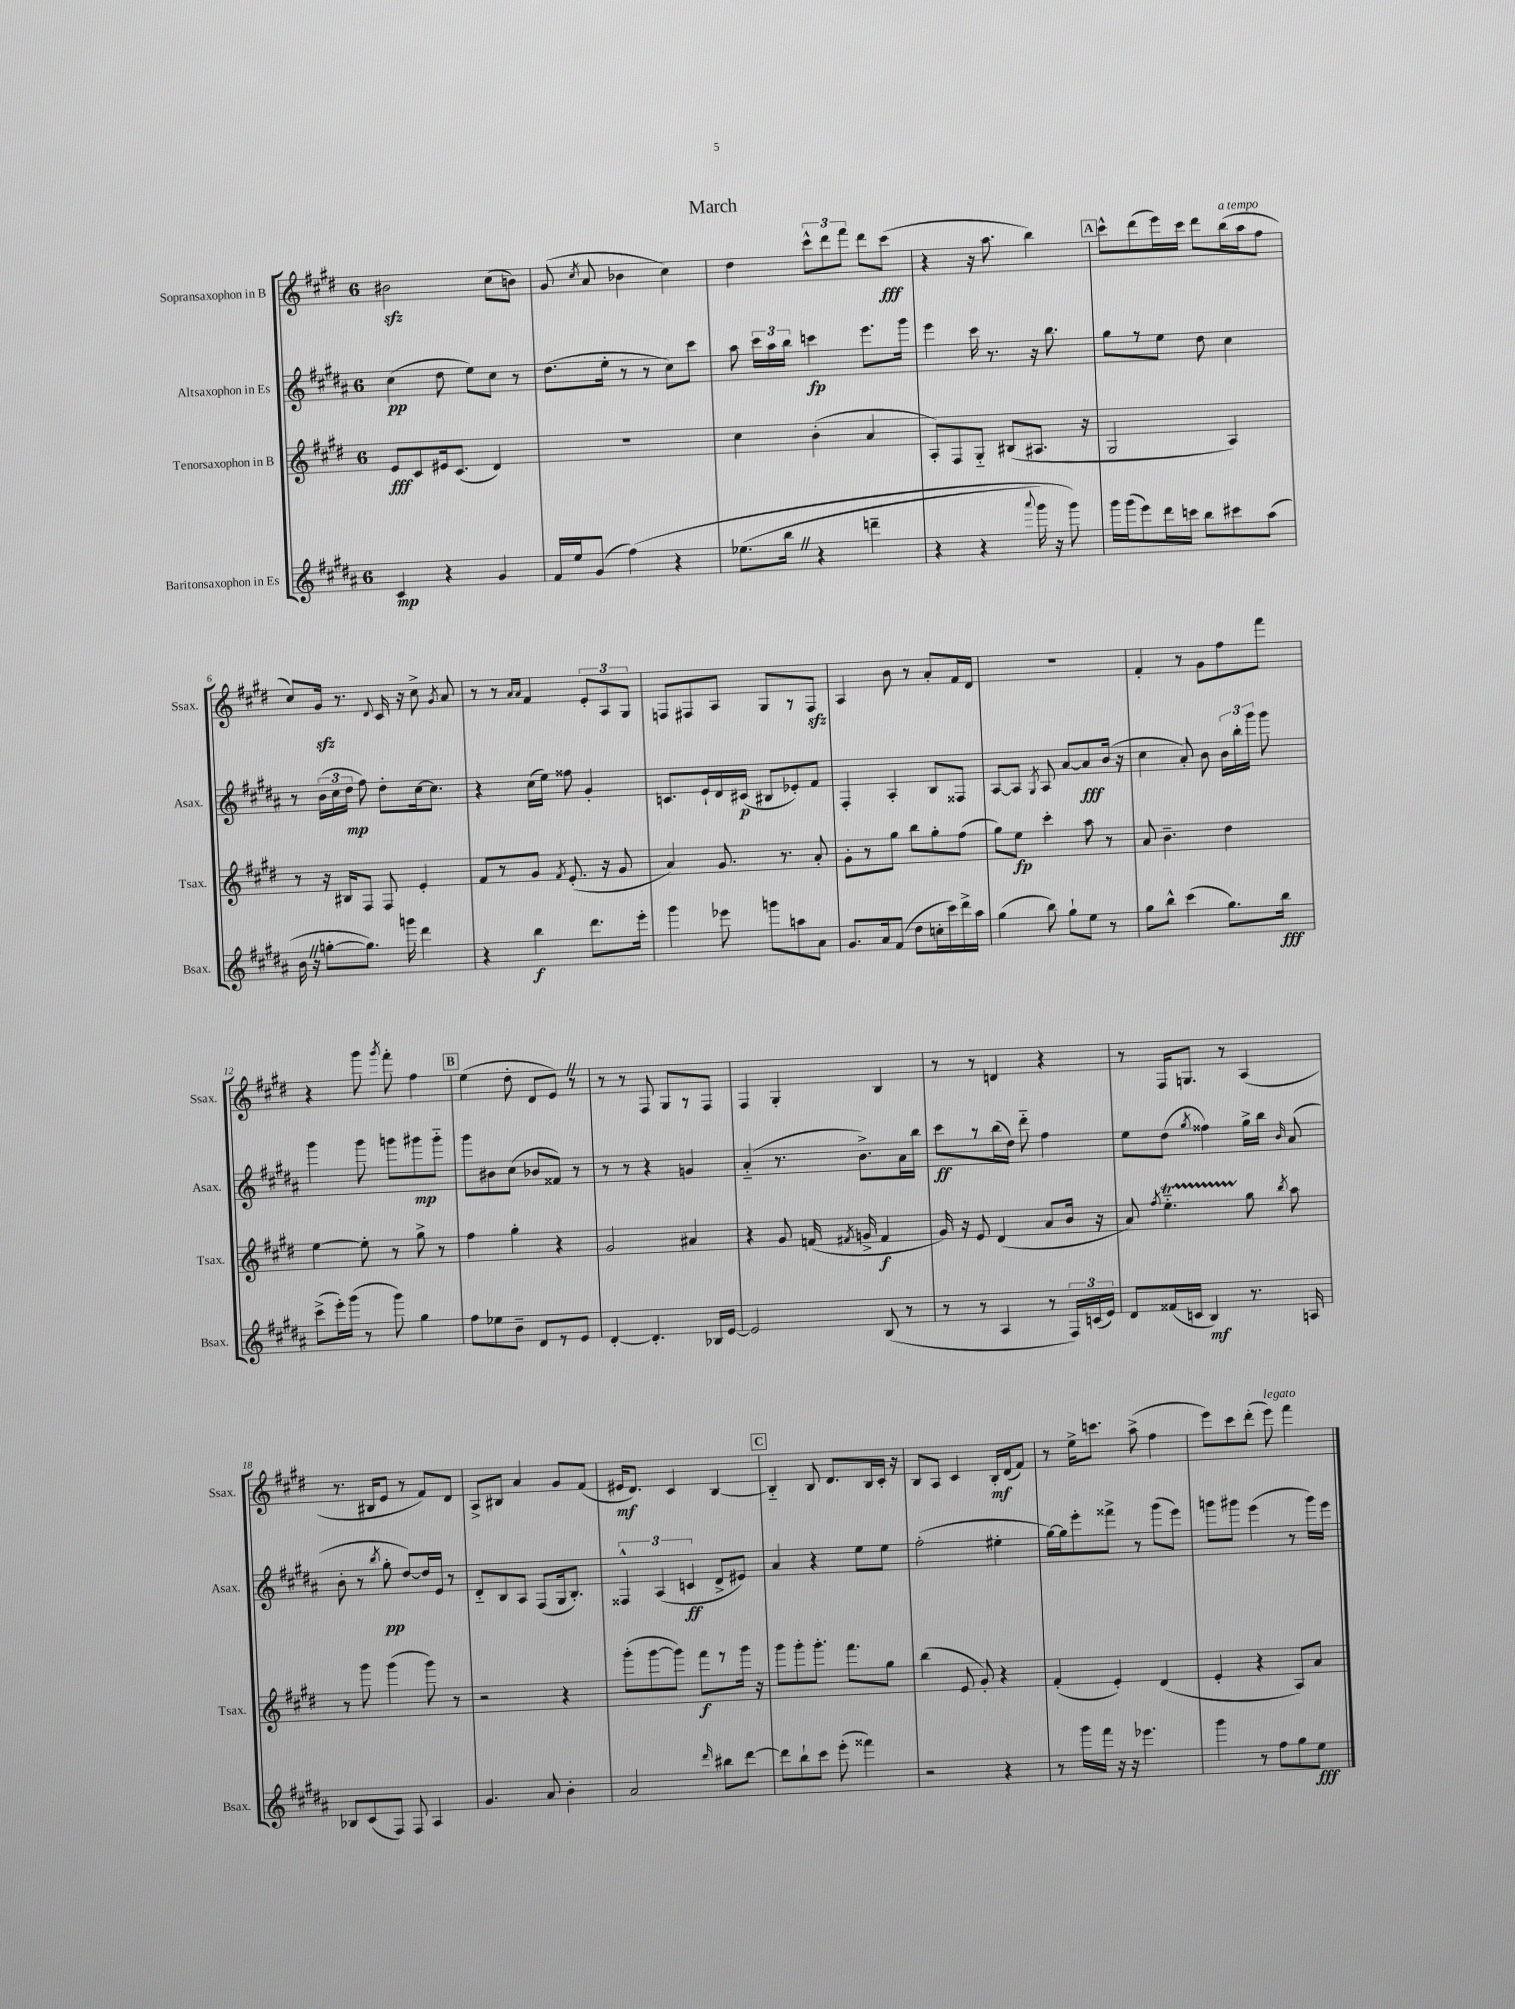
\header { title = "March" }
<<
\new StaffGroup <<
\new Staff = "s0" \with { instrumentName = "Sopransaxophon in B" shortInstrumentName = "Ssax." } {
    \clef treble \key e \major \once \override Staff.TimeSignature.style = #'single-digit \time 6/8
    \autoBeamOff bis'2\sfz cis''8[( b'8]) |
    gis'8( \acciaccatura { cis''8 } a'8 bes'4 cis''4) |
    dis''4 \tuplet 3/2 { cis'''8[-^ dis'''8 fis'''8] } dis'''8[ cis'''8]\fff( |
    r4 r16 a''8. b''4) |
    \mark \markup { \box "A" } cis'''8[-^ dis'''8( e'''16) cis'''16] dis'''8[ b''16^\markup { \italic "a tempo" }( a''16 fis''8] |
    cis''8[) gis'16]\sfz r8. \appoggiatura { dis'8 } cis'16 r16 cis''8-> \acciaccatura { gis'8 } a'8 |
    r8 r8 \grace { a'16[ a'16] } fis'4 \tuplet 3/2 { e'8[-. a8 gis8] } |
    f8[ fis8 a8] gis8[ r8 fis8]\sfz |
    a4 b'8 r8 a'8[-. fis'16 dis'16] |
    R2. |
    fis'4-. r8 gis'8[ fis''8 fis'''8] |
    r4 gis'''8 \acciaccatura { gis'''8 } fis'''8-. fis''4 |
    \mark \markup { \box "B" } e''4( dis''8-. dis'8[ e'8]) \once \override BreathingSign.text = \markup { \musicglyph "scripts.caesura.straight" } \breathe r8 |
    r8 r8 fis8 gis8[ r8 fis8] |
    fis4 gis4-. b4 |
    r8 r8 d'4 r4 |
    r8 fis16[ g8.] r8 a4( |
    r8. bis16[ e'8] r8 fis'8[) dis'8] |
    a8[-> bis8] a'4 gis'8[ fis'8]( |
    eis'16[\mf dis'8.]) cis'4 b4~ |
    \mark \markup { \box "C" } b4-_ b8 dis'8.[ b16 cis'16]-. r16 |
    b8[ a8] cis'4 b16[-.\mf dis'16( fis'8]) |
    r8 e''16[-> c'''8.] a''8->( fis''4 |
    e'''8[) cis'''8 dis'''8]-.( e'''8^\markup { \italic "legato" }) fis'''4 \bar "|." |
}
\new Staff = "s1" \with { instrumentName = "Altsaxophon in Es" shortInstrumentName = "Asax." } {
    \clef treble \key b \major \once \override Staff.TimeSignature.style = #'single-digit \time 6/8
    \autoBeamOff cis''4\pp( dis''8 e''8[) cis''8] r8 |
    dis''8.[( e''16]-. r8 r8 cis''8[) cis'''8] |
    ais''8 \tuplet 3/2 { cis'''16[ ais''16 b''16] } c'''4\fp e'''8.[ gis'''16] |
    e'''4 cis'''16 r8. r16 b''8. |
    \mark \markup { \box "A" } gis''8[ r8 e''8] dis''8 cis''4 |
    r8 \tuplet 3/2 { b'16[( cis''16 dis''16]\mp } fis''8) dis''8[-. cis''16~ cis''8.] |
    r4 cis''16[( e''16]) fisis''8 gis'4-. |
    c'8.[ e'16-! dis'16 cis'16]\p( bis8[ ees'8-.) fis'8] |
    fis4-. ais4-. b8[ fisis8] |
    ais8[~ ais8] \acciaccatura { gis8 } ais8 ais'8[~ ais'8\fff b'16]( r16 |
    cis''4 ais'8-.) b'8 \tuplet 3/2 { b'16[ b''16-. gis'''16] } gis'''8 |
    gis'''4 gis'''8 g'''8[ gis'''8\mp gis'''8]-_ |
    \mark \markup { \box "B" } gis'''8[ bis'8 cis''8]( bes'8[ fisis'8]) r8 |
    r8 r8 r4 g'4 |
    ais'4-_( r8. b'8.[->) ais'16 b''16] |
    cis'''8[\ff r8 b''16( dis''16]) dis'''8-_ fis''4 |
    e''8[ dis''8]( \acciaccatura { gis''8 } fisis''4) gis''16[-> b''16] \grace { b'16 } ais'8( |
    b'8-. r8 \acciaccatura { b''8 } gis''8-.\pp dis''8[~) dis''16 e'16] r8 |
    dis'8[-_ b8 ais8] fis8[( gis16 b8.]-.) |
    \tuplet 3/2 { fisis4-^ ais4( c'4\ff } dis'8[-> eis'8]) |
    \mark \markup { \box "C" } ais'4 r4 e''8[ e''8] |
    fis''2-.( eis''4-. |
    gis''16[~) gis''16 e'''8-. fisis'''8]-> r8 gis'''8[( e'''8]) |
    g'''8[ gis'''8] e'''4( r8 gis'''16[) e'''16] \bar "|." |
}
\new Staff = "s2" \with { instrumentName = "Tenorsaxophon in B" shortInstrumentName = "Tsax." } {
    \clef treble \key e \major \once \override Staff.TimeSignature.style = #'single-digit \time 6/8
    \autoBeamOff e'8[\fff cis'8 eis'16 cis'8.]( dis'4) |
    r2. |
    cis''4 b'4-.( a'4 |
    a8[-.) fis8 gis8]-_ bis8[( ais8.] r16 |
    \mark \markup { \box "A" } gis2 a4) |
    r8 r16 bis16[ fis8] fis8 e'4-. |
    fis'8[ r8 gis'8] \acciaccatura { fis'8 } e'8.-.( r16 gis'8 |
    a'4) gis'8. r8. a'8-. |
    gis'8[-. r8 gis''8] b''8[ gis''8-. fis''8]( |
    gis''8[) e''8]\fp cis'''4-. a''8 r8 |
    a'8 b'4.-- dis''4 |
    e''4~ e''8-. r8 gis''8-> r8 |
    \mark \markup { \box "B" } fis''4 gis''4-. r4 |
    gis'2 ais'4 |
    r4 gis'8 f'16( \acciaccatura { fis'8 } g'16-> fis'4\f |
    gis'16) r16 e'8 dis'4( a'8[ b'16] r16 |
    a'8) \acciaccatura { fis''8 } e''4.-_\startTrillSpan gis''8\stopTrillSpan \acciaccatura { b''8 } a''8 |
    r8 gis'''8 gis'''4( gis'''8) r8 |
    r2 r4 |
    gis'''8[-.( gis'''8~ gis'''8]) fis'''8[\f r8 gis'''16] r16 |
    \mark \markup { \box "C" } gis'''8[ gis'''8-. gis'''8.]-. fis'''8.[ gis''8] |
    b''4( e'8 gis'8-.) r4 |
    fis'4-.( e'4-.) dis'4( |
    e'4-. r4 a8[) a'8] \bar "|." |
}
\new Staff = "s3" \with { instrumentName = "Baritonsaxophon in Es" shortInstrumentName = "Bsax." } {
    \clef treble \key b \major \once \override Staff.TimeSignature.style = #'single-digit \time 6/8
    \autoBeamOff cis'4\mp r4 gis'4 |
    fis'16[ e''16 gis'8]( fis''4)\( r4 |
    ees''8.[( b''16] \once \override BreathingSign.text = \markup { \musicglyph "scripts.caesura.straight" } \breathe r4 d'''4-- |
    r4 r4 \appoggiatura { ais'''8 } gis'''16) r16 gis'''8\) |
    \mark \markup { \box "A" } gis'''16[ gis'''16( e'''8) dis'''16 c'''16] b''8[ cis'''8 ais''8]( |
    b'16 \once \override BreathingSign.text = \markup { \musicglyph "scripts.caesura.straight" } \breathe r16 g''8[~-. g''8.]) g'''16 dis'''4 |
    r4 b''4\f dis'''8.[ e'''16]-. |
    gis'''4 ees'''8 g'''8[ a''8 ais'8] |
    gis'8.[ ais'16 fis'8]( dis''8[ c''16-. cis'''16) dis'''16-> ais''16] |
    gis''4( b''8) gis''8[-! e''8] r8 |
    gis''8[ b''8]-^ cis'''4( gis''8.[) b''16]\fff |
    cis'''8[->( e'''16-.) gis'''16]( r8 gis'''8) gis''4 |
    \mark \markup { \box "B" } fis''8[ ees''8 b'8]-- dis'8[ r8 e'8] |
    dis'4~-. dis'4.-. bes16[ e'16]~ |
    e'2 b8( r8 |
    r8 r8 ais4 r8 \tuplet 3/2 { fis16[) c'16( e'16]) } |
    dis'8[ fisis'16( c'16] b4\mf) r8. a16 |
    bes8[ cis'8( fis8]) fis8 ais4 |
    gis'4. ais'8 b'4-. |
    ais'2 \grace { dis'''16 } bis''8[ dis'''8]~ |
    \mark \markup { \box "C" } dis'''8[ b''8-! cis'''8] e'''8-.( fisis'''4) |
    r2 r4 |
    r8 gis'''16[ fis'''16] r16 r16 ees'''4. |
    gis'''4 r8 fis''8[ gis''8 e''8]\fff \bar "|." |
}
>>
>>
